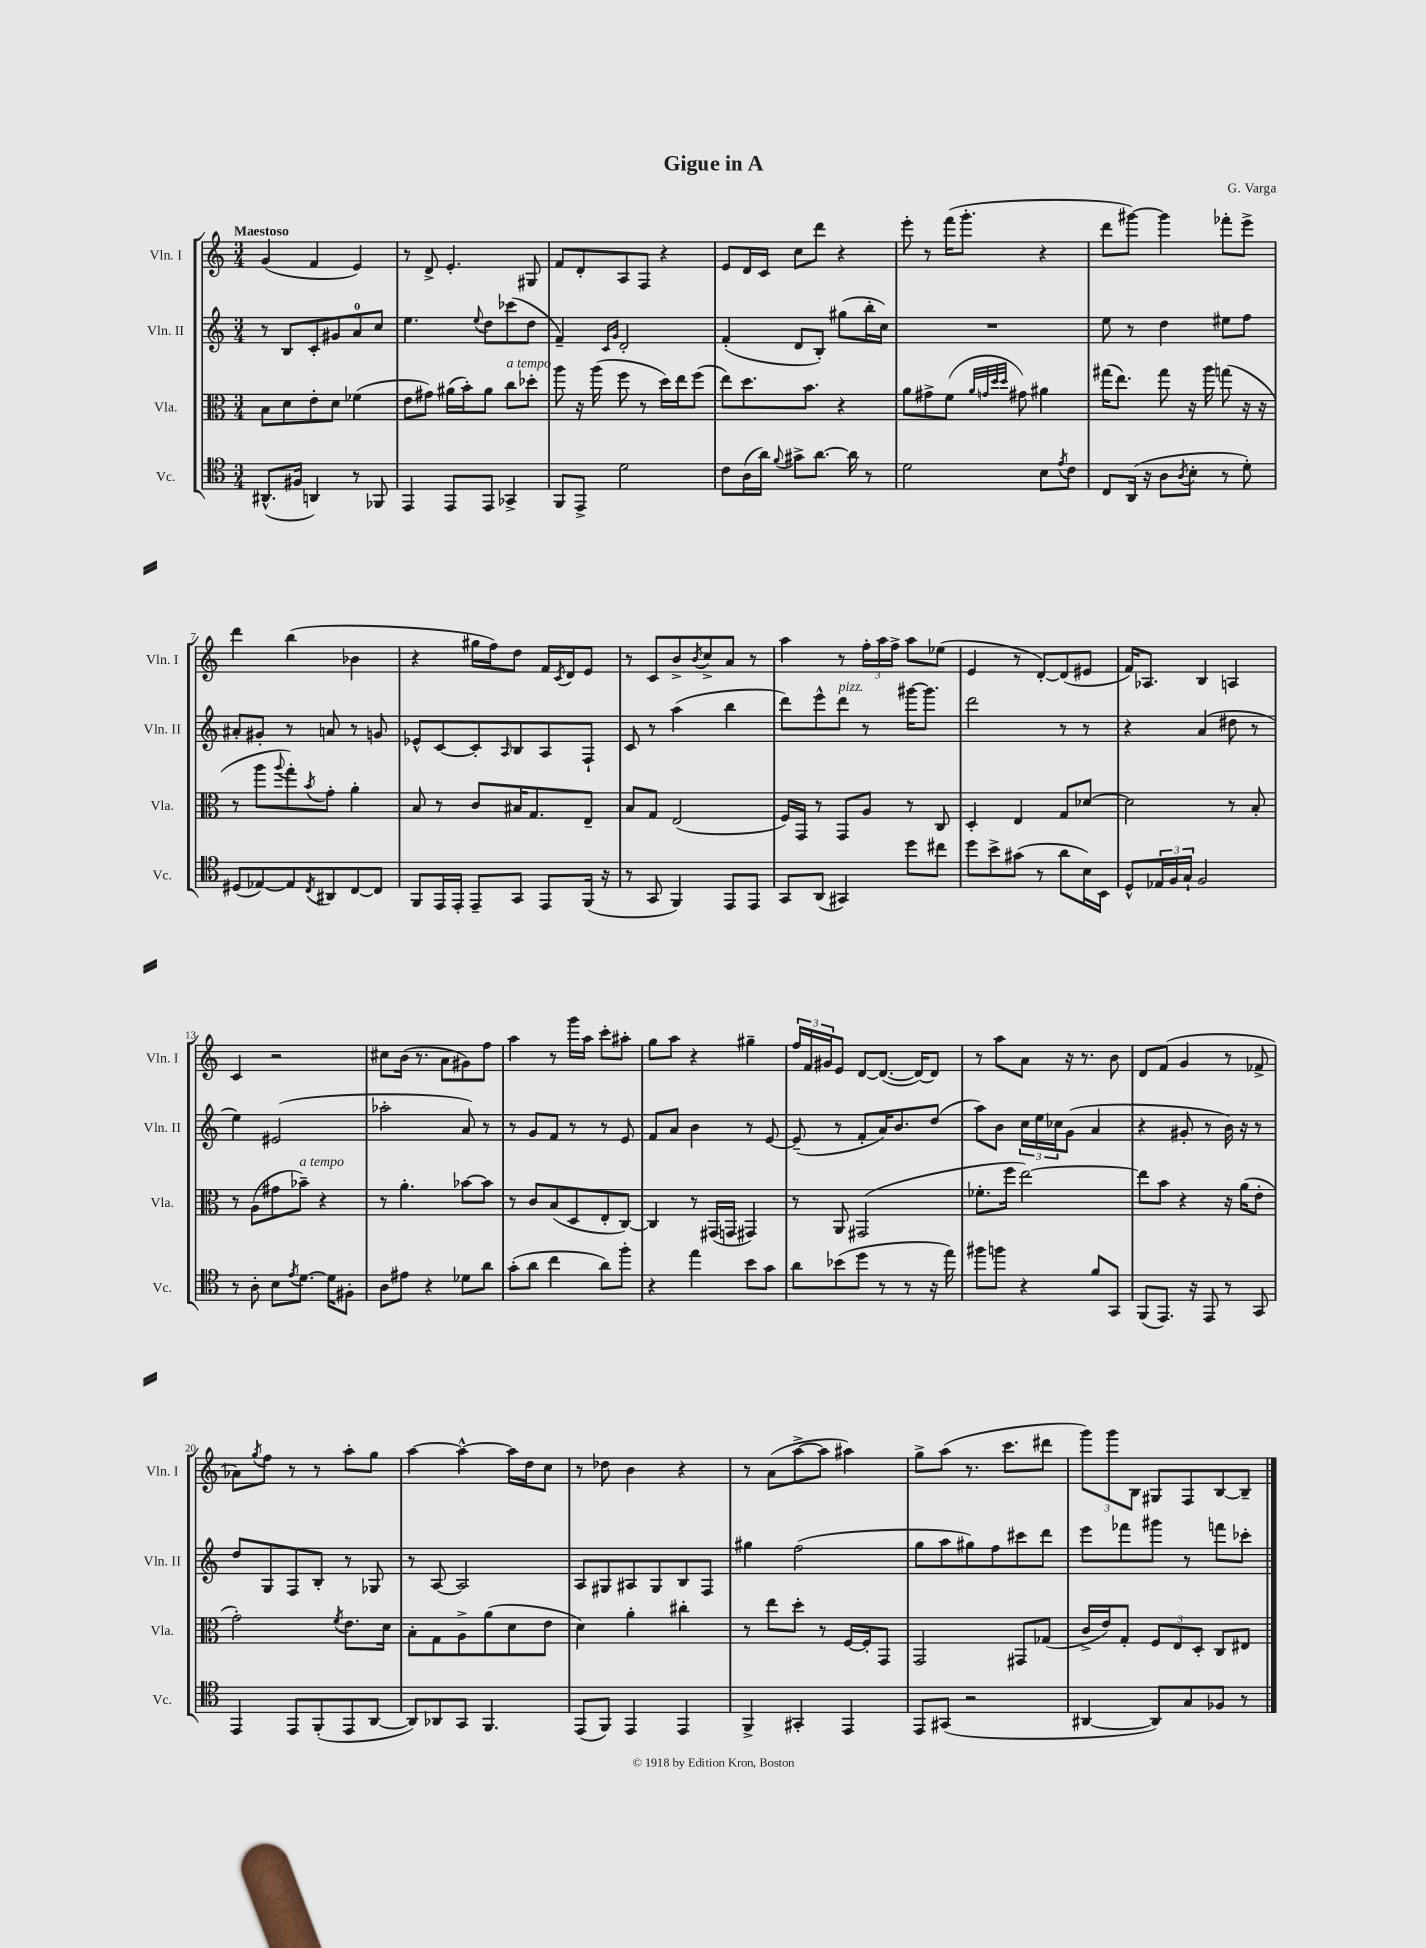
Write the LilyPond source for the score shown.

\header { title = "Gigue in A" composer = "G. Varga" }
<<
\new StaffGroup <<
\new Staff = "s0" \with { instrumentName = "Vln. I" shortInstrumentName = "Vln. I" } {
    \clef treble \key c \major \numericTimeSignature \time 3/4 \tempo "Maestoso"
    g'4( f'4 e'4) |
    r8 d'8-> e'4.-. gis8 |
    f'8 d'8-. a8 f8 r4 |
    e'8 d'16 c'16 c''8 d'''8 r4 |
    e'''8-. r8 f'''16( g'''8.-. r4 |
    d'''8 gis'''8~) gis'''4 fes'''8-. e'''8-> |
    d'''4 b''4( bes'4 |
    r4 gis''16 f''16) d''8 f'16 \acciaccatura { c'8 } d'16 e'8 |
    r8 c'8 b'8-> \acciaccatura { b'8 } c''8-> a'8 r8 |
    a''4 r8 \tuplet 3/2 { f''16-. a''16 f''16-> } a''8 ees''8( |
    e'4 r8 d'8~-.) d'8( eis'8 |
    f'16) aes8. b4 a4 |
    c'4 r2 |
    cis''8 b'16( r8. a'8 gis'8) f''8 |
    a''4 r8 g'''16 a''16 c'''8-. ais''8-. |
    g''8 a''8 r4 gis''4-- |
    \tuplet 3/2 { f''16 f'16 gis'16 } e'8 d'8~ d'8.~( d'16~) d'8 |
    r8 a''8 a'8 r16 r8. b'8 |
    d'8 f'8( g'4 r8 fes'8-> |
    aes'8) \acciaccatura { g''8 } f''8 r8 r8 a''8-. g''8 |
    a''4~ a''4~-^ a''16 d''16 c''8 |
    r8 des''8 b'4 r4 |
    r8 a'8( a''8~-> a''8 ais''4) |
    g''8-> a''8( r8. c'''8. dis'''8 |
    \tuplet 3/2 { g'''8) g'''8 b8 } gis8 f8 b8~ b8-- \bar "|." |
}
\new Staff = "s1" \with { instrumentName = "Vln. II" shortInstrumentName = "Vln. II" } {
    \clef treble \key c \major \numericTimeSignature \time 3/4
    r8 b8 c'8-. gis'8 a'8-0 c''8 |
    e''4. \appoggiatura { e''8 } d''8 ces'''8( d''8 |
    f'4--) \grace { c'16 g'16 } d'2-. |
    f'4-.( d'8 b8-.) gis''8( b''16-. c''16) |
    R2. |
    e''8 r8 d''4 eis''8 f''8 |
    ais'8-. gis'8-. r8 a'8 r8 g'8 |
    ees'8-^ c'8~ c'8-. \grace { a16 } b8 a8 f8-! |
    c'8 r8 a''4( b''4 |
    d'''8) e'''8-^ d'''8^\markup { \italic "pizz." } r8 gis'''16~ gis'''8. |
    d'''2 r8 r8 |
    r4 a'4( dis''8 r8 |
    e''4) eis'2( |
    aes''2-. a'8) r8 |
    r8 g'8 f'8 r8 r8 e'8 |
    f'8 a'8 b'4 r8 e'8~ |
    e'8--( r8 f'8-. a'16) b'8. d''8( |
    a''8) b'8 \tuplet 3/2 { c''16 e''16 ces''16 } g'8( a'4 |
    r4 gis'8-. r8 b'16) r16 r8 |
    d''8 g8 f8 b8-. r8 ges8 |
    r8 a8~ a2 |
    a8 gis8 ais8 gis8 b8 f8 |
    gis''4 f''2( |
    g''8 a''8 gis''8) f''8 cis'''8 d'''8 |
    e'''8 fes'''8 gis'''8 r8 f'''8 ces'''8-. \bar "|." |
}
\new Staff = "s2" \with { instrumentName = "Vla." shortInstrumentName = "Vla." } {
    \clef alto \key c \major \numericTimeSignature \time 3/4
    b8 d'8 e'8-. d'8 fes'4( |
    e'8 gis'8) ais'16( b'16-.) ais'8 c''8^\markup { \italic "a tempo" } des''8-. |
    a''8 r16 a''16( f''8 r8 d''16) e''16 f''8( |
    e''8) d''8. b'8. r4 |
    a'8 gis'8-> f'8( \grace { a'32 g'32 d''32 d''32 } gis'8) ais'4 |
    gis''16( e''8.) gis''8 r16 a''16 g''8( r16 r16 |
    r8 a''8 \appoggiatura { a''8 } g''8-.) \acciaccatura { b'8 } g'8-. a'4-. |
    b8 r8 c'8 bis16 g8. e8-- |
    b8 g8 e2( |
    f16) g,16 r8 g,8 a8 r8 c8 |
    d4-. e4 g8 des'8~ |
    des'2 r8 b8-. |
    r8 a8( gis'8 bes'8--^\markup { \italic "a tempo" }) r4 |
    r8 a'4.-. bes'8~ bes'8 |
    r8 c'8 b8( d8 e8-. c8~) |
    c4 r8 gis,16( g,16 gis,4) |
    r8 a,8 gis,2( |
    fes'8.-. f''16 e''2~) |
    e''8 b'8 r4 r16 a'16( e'8-. |
    g'2-.) \acciaccatura { f'8 } e'8. d'16 |
    b8-. g8 a8-> a'8( d'8 e'8 |
    d'4) a'4-. cis''4-. |
    r8 e''8 d''8-. r8 f16~ f16-. g,8 |
    g,2 gis,8 ges8( |
    c'16-> e'16) g8-. \tuplet 3/2 { f8 e8 d8-. } c8 eis8 \bar "|." |
}
\new Staff = "s3" \with { instrumentName = "Vc." shortInstrumentName = "Vc." } {
    \clef tenor \key c \major \numericTimeSignature \time 3/4
    ais,8.-^( fis16 a,4) r8 fes,8 |
    e,4 e,8 e,8 ges,4-> |
    f,8 e,8-> d'2 |
    c'8 a16( a'16) \appoggiatura { f'8 } gis'8-> a'8.~ a'16 r8 |
    d'2 b8 \acciaccatura { e'8 } c'8 |
    c8 a,16( r16 a8 \acciaccatura { a8 } b8-. r8 d'8-.) |
    dis8( ees8~) ees8 \acciaccatura { c8 } ais,8 c8~ c8 |
    f,8 e,16 e,16-. e,8-- g,8 e,8 f,16( r16 |
    r8 g,8 f,4) e,8 e,8 |
    g,8 a,8( gis,4) d''8 cis''8 |
    d''8 b'8-> gis'8( r8 a'8 b16) b,16 |
    d8-^ \tuplet 3/2 { ees16 f16 g16-! } f2 |
    r8 a8-. b8 \acciaccatura { e'8 } d'8.~ d'16 fis8-. |
    a8 eis'8 r4 des'8 a'8 |
    g'8-.( a'8 c''4 a'8) f''8-. |
    r4 e''4 b'8 g'8 |
    a'8 bes'8( d''8 r8 r8 r16 e''16) |
    fis''8 f''8 r4 f'8 g,8 |
    f,8( e,8.) r16 e,8 r8 g,8 |
    e,4 e,8 f,8-.( e,8 a,8~ |
    a,8) aes,8 g,8 f,4. |
    e,8( f,8) e,4 e,4 |
    f,4-> gis,4-. e,4 |
    e,8 gis,8( r2 |
    ais,4~ ais,8) g8 fes8 r8 \bar "|." |
}
>>
>>
